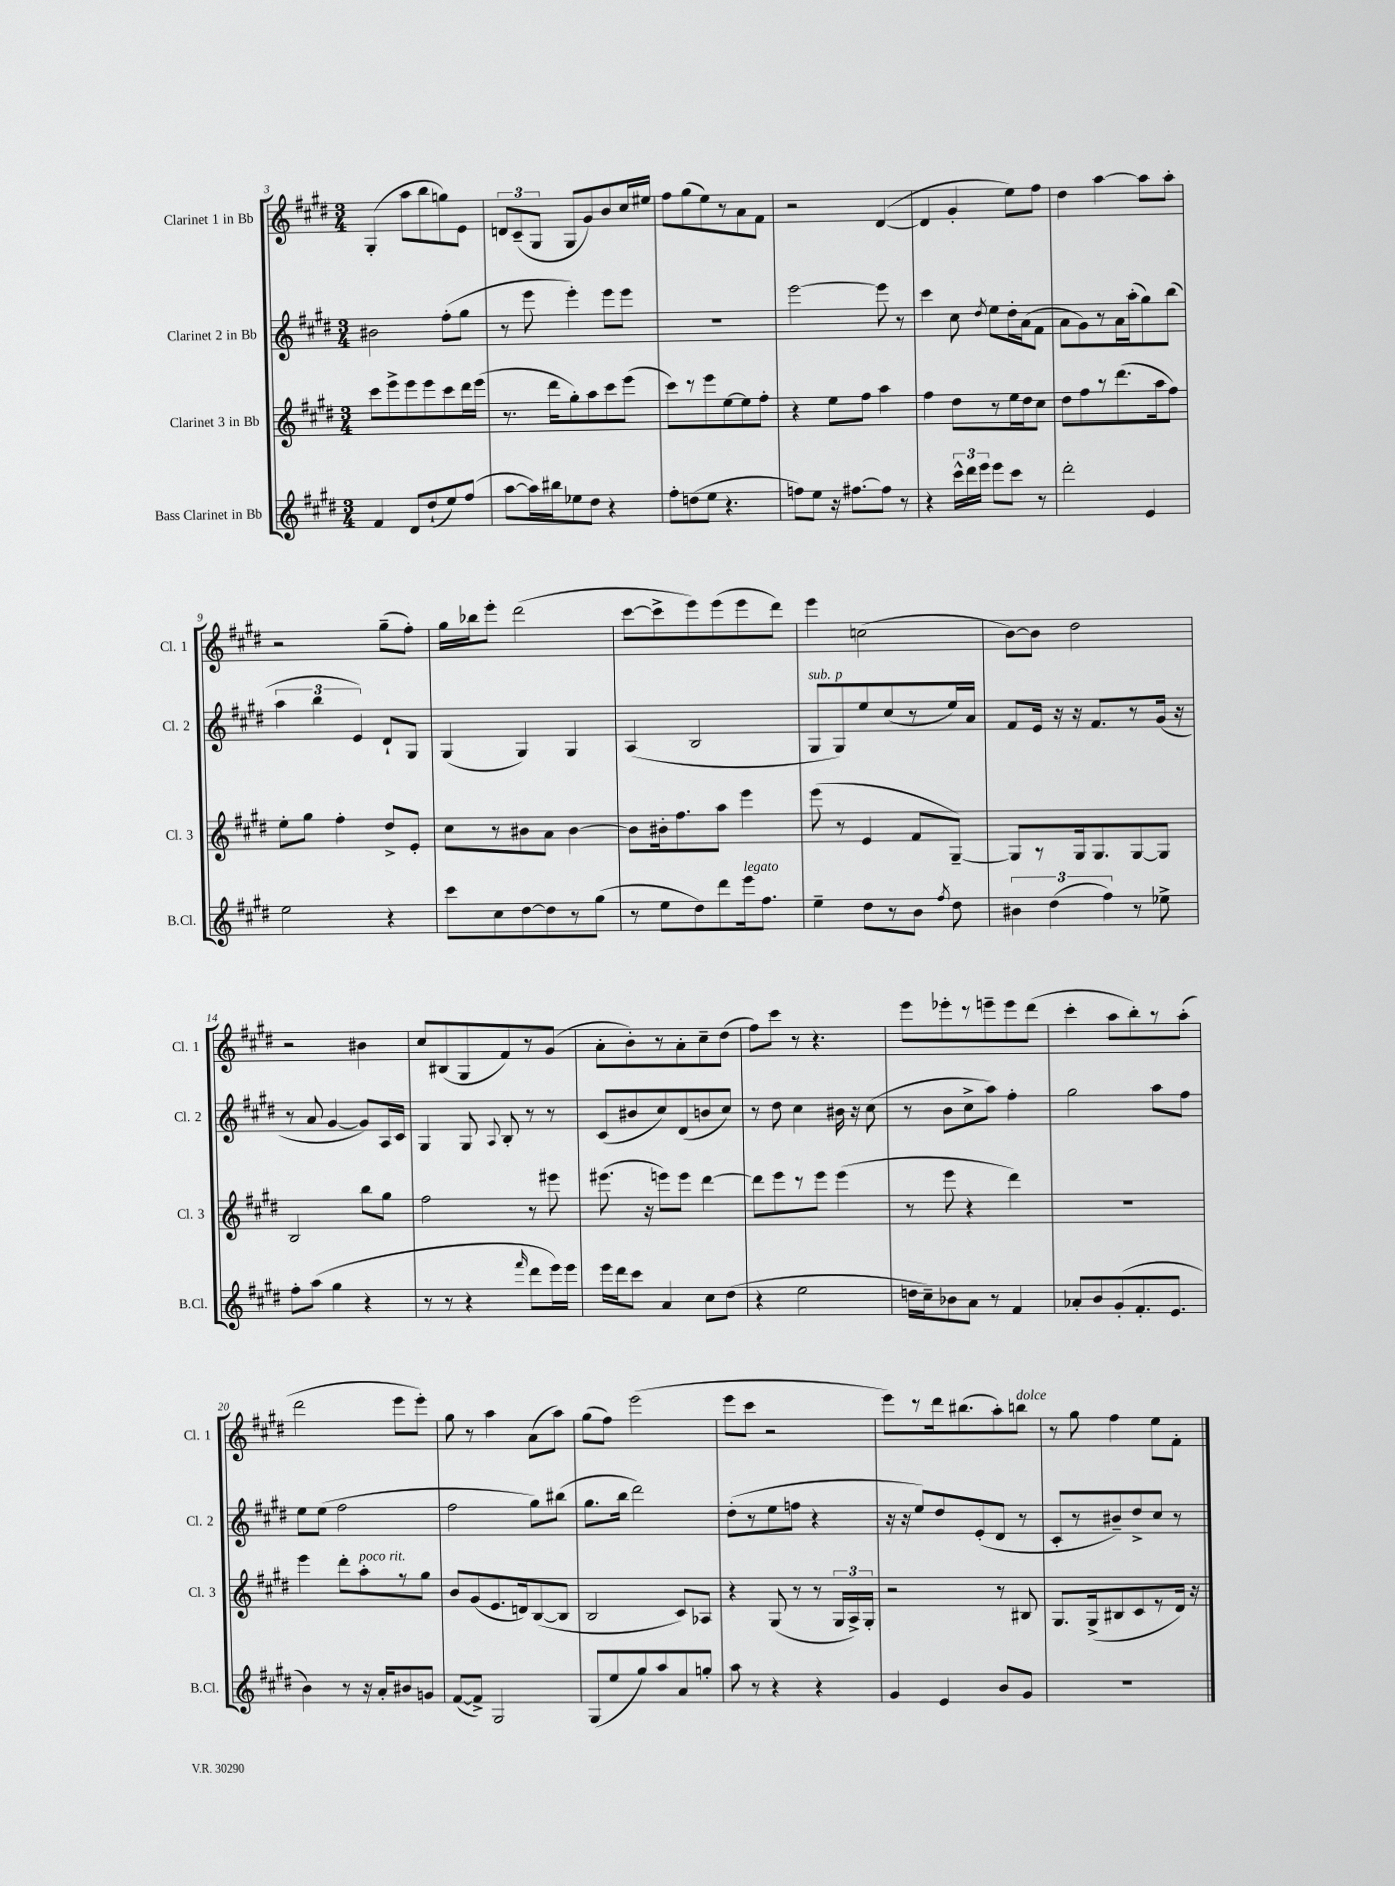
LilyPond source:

<<
\new StaffGroup <<
\new Staff = "s0" \with { instrumentName = "Clarinet 1 in Bb" shortInstrumentName = "Cl. 1" } {
    \clef treble \key e \major \numericTimeSignature \time 3/4
    \autoBeamOff gis4-.( a''8[ b''8 g''8) e'8] |
    \tuplet 3/2 { d'8[ cis'8--( gis8] } gis8[ gis'8) b'8 cis''16 eis''16] |
    fis''8[ gis''8( e''8) r8 a'8 fis'8] |
    r2 dis'4~( |
    dis'4 gis'4-. e''8[) fis''8] |
    dis''4 a''4~ a''8[ a''8]-. |
    r2 gis''8[--( fis''8]-.) |
    gis''16[ bes''16 e'''8]-. dis'''2( |
    cis'''8[~ cis'''8-> e'''8) e'''8( e'''8 dis'''8]) |
    e'''4 c''2( |
    b'8[~) b'8] dis''2 |
    r2 bis'4 |
    cis''8[ bis8( gis8 fis'8) r8 gis'8]( |
    a'8[-. b'8-.) r8 a'8-. cis''8-- dis''8]( |
    fis''8[) cis'''8] r8 r4. |
    e'''8[ ees'''8-. r8 e'''8-- e'''8 dis'''8]( |
    cis'''4-. a''8[ b''8-.) r8 a''8]-.( |
    dis'''2 e'''8[ e'''8]-.) |
    gis''8 r8 a''4 a'8[( a''8]) |
    gis''8[( fis''8]) e'''2( |
    e'''8[ cis'''8] r2 |
    e'''8[) r8 dis'''16 bis''8.( a''8-.) b''8]^\markup { \italic "dolce" } |
    r8 gis''8 fis''4 e''8[ fis'8]-. \bar "|." |
}
\new Staff = "s1" \with { instrumentName = "Clarinet 2 in Bb" shortInstrumentName = "Cl. 2" } {
    \clef treble \key e \major \numericTimeSignature \time 3/4
    \autoBeamOff bis'2 fis''8[-.( gis''8] |
    r8 e'''8 e'''4-.) e'''8[ e'''8] |
    R2. |
    e'''2~ e'''8 r8 |
    cis'''4 cis''8 \acciaccatura { dis''8 } e''8[ dis''16-. a'16( fis'8] |
    a'8[ gis'8) r8 a'16 a''16-.( gis''8) b''8]( |
    \tuplet 3/2 { a''4 b''4 e'4) } dis'8[-! gis8] |
    gis4( gis4) gis4 |
    a4( b2 |
    gis8[^\markup { \italic "sub. p" } gis8) e''8 cis''8( r8 e''16) a'16] |
    fis'8[ e'16] r16 r16 fis'8.[ r8 gis'16]( r16 |
    r8 a'8 gis'4~ gis'8[) a16 cis'16] |
    gis4 gis8 \appoggiatura { a8 } b8-. r8 r8 |
    cis'8[( bis'8 cis''8) dis'8( b'8 cis''8]) |
    r8 dis''8 cis''4 bis'16 r16 cis''8( |
    r8 b'8[ cis''8-> a''8]) fis''4-. |
    gis''2 a''8[ fis''8] |
    e''8[ e''8]( fis''2 |
    fis''2 gis''8[) bis''8]( |
    gis''8.[ b''16] dis'''2) |
    dis''8[-.( r8 e''8 f''8] r4 |
    r16 r16 e''8[) dis''8 e'8-.( dis'8] r8 |
    cis'8[-. r8 bis'8--) dis''8-> cis''8] r8 \bar "|." |
}
\new Staff = "s2" \with { instrumentName = "Clarinet 3 in Bb" shortInstrumentName = "Cl. 3" } {
    \clef treble \key e \major \numericTimeSignature \time 3/4
    \autoBeamOff cis'''8[ e'''8-> e'''8 e'''8 cis'''8 dis'''16 e'''16]( |
    r8. dis'''16[ gis''8-.) a''8 cis'''8 e'''8]( |
    cis'''8[) r8 e'''8 e''8~ e''8 fis''8]-. |
    r4 e''8[ fis''8] a''4 |
    fis''4 dis''8[ r8 e''16 dis''16 cis''8] |
    dis''8[ fis''8 r8 dis'''8.( a''16 fis''8]) |
    e''8[-. gis''8] fis''4-. dis''8[-> e'8]-. |
    cis''8[ r8 bis'8 a'8] bis'4~ |
    bis'8[ bis'16-. fis''8. a''8] e'''4 |
    e'''8( r8 e'4 fis'8[ gis8]~--) |
    gis8[ r8 gis16 gis8. gis8~ gis8] |
    b2 b''8[ gis''8] |
    fis''2 r8 eis'''8 |
    eis'''8.( r16 e'''8[) e'''8] dis'''4~ |
    dis'''8[ e'''8 r8 e'''8] e'''4( |
    r8 e'''8 r4 dis'''4) |
    R2. |
    e'''4 dis'''8[-. a''8-.^\markup { \italic "poco rit." } r8 gis''8] |
    b'8[ gis'8( e'8. d'16) b8~( b8] |
    b2 cis'8[) aes8] |
    r4 gis8( r8 r8 \tuplet 3/2 { gis16[ a16->) gis16]-. } |
    r2 r8 bis8 |
    gis8.[ gis16->( bis8 cis'8 r8 dis'16]) r16 \bar "|." |
}
\new Staff = "s3" \with { instrumentName = "Bass Clarinet in Bb" shortInstrumentName = "B.Cl." } {
    \clef treble \key e \major \numericTimeSignature \time 3/4
    \autoBeamOff fis'4 dis'8[ dis''8-!( e''8) fis''8]( |
    a''8[~ a''16) bis''16 ees''8 dis''8] r4 |
    fis''8[-. d''8( e''8] r4. |
    f''8[) e''8] r16 fis''8.[~ fis''8] r8 |
    r4 \tuplet 3/2 { cis'''16[-^ dis'''16 e'''16] } e'''8[ cis'''8] r8 |
    dis'''2-. e'4 |
    e''2 r4 |
    cis'''8[ cis''8 dis''8~ dis''8 r8 gis''8]( |
    r8 e''8[ dis''8) dis'''8 e'''16^\markup { \italic "legato" } fis''8.] |
    e''4-- dis''8[ r8 b'8] \acciaccatura { fis''8 } dis''8 |
    \tuplet 3/2 { bis'4 dis''4( fis''4) } r8 ees''8-> |
    fis''8[-. a''8]( gis''4 r4 |
    r8 r8 r4 \grace { fis'''16 } dis'''8[ e'''16) e'''16] |
    e'''16[ dis'''16 cis'''8] a'4 cis''8[ dis''8]( |
    r4 e''2 |
    d''16[ cis''16--) bes'8 a'8] r8 fis'4 |
    aes'8[-. b'8 gis'8-.( fis'8.-. e'8.] |
    b'4) r8 r16 a'16[-. bis'8 g'8] |
    fis'8[~( fis'8]->) gis2 |
    gis8[( e''8 gis''8) a''8 a'8 g''8]-. |
    a''8 r8 r4 r4 |
    gis'4 e'4 b'8[ gis'8] |
    R2. \bar "|." |
}
>>
>>
\layout { \context { \Score currentBarNumber = #3 } }
